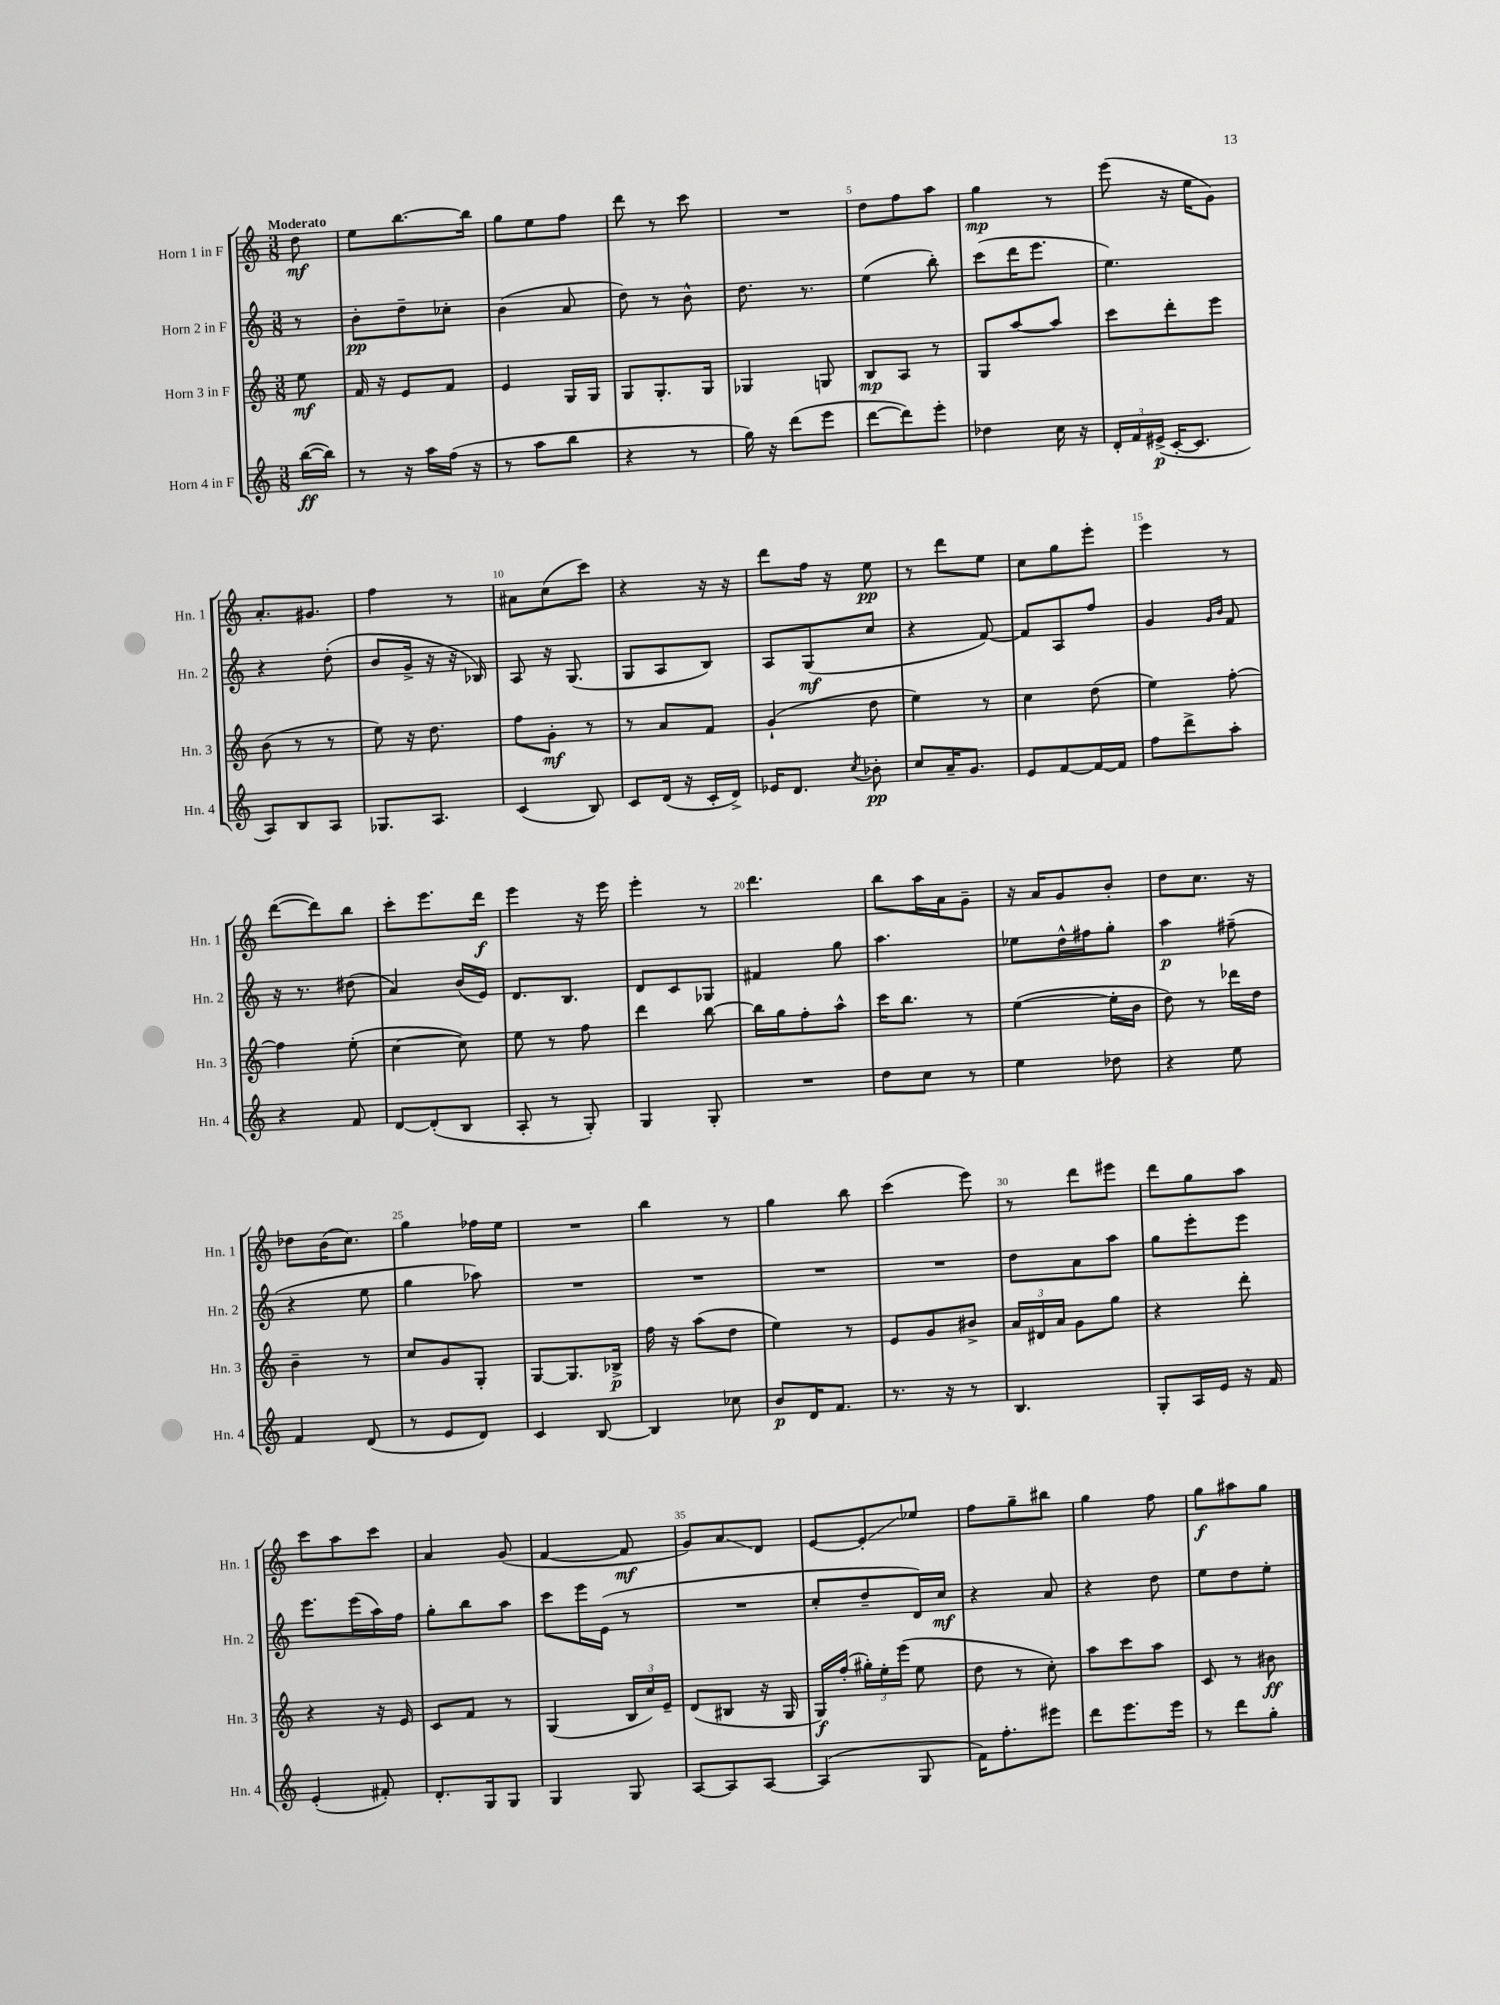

**kern	**kern	**kern	**kern
*staff4	*staff3	*staff2	*staff1
*clefG2	*clefG2	*clefG2	*clefG2
*k[]	*k[]	*k[]	*k[]
*M3/8	*M3/8	*M3/8	*M3/8
([16bb	8ee	8r	8dd
16bb])	.	.	.
=	=	=	=
8r	16f	8b'	8ee
.	16r	.	.
16r	8e	8dd~	[8.bb
16aa	.	.	.
(16ff	8f	8cc-'	.
16r	.	.	16bb]
=	=	=	=
8r	4e	(4b	8gg
8aa	.	.	8ee
8bb	16G	8a	8ff
.	16G	.	.
=	=	=	=
4r	8G	8dd)	8ddd
.	8.G'	8r	8r
8r	.	8b^^	8ccc
.	16G	.	.
=	=	=	=
16gg)	4G-	8.dd	4.r
16r	.	.	.
(8ddd	.	.	.
.	.	8.r	.
8eee	8G	.	.
=	=	=	=
[8ddd	8B	(4ee	8dd
8ddd])	8A	.	8ff
8eee'	8r	8bb')	8aa
=	=	=	=
4dd-	8G	(8ccc	4gg
.	[8aa	16ddd	.
.	.	8.eee	.
16cc	8aa]	.	8r
16r	.	.	.
=	=	=	=
24d'	8ccc	4.ee)	(8eee
24f	.	.	.
(24e#^	.	.	.
[16c'	8ddd'	.	16r
8.c]	.	.	16ee
.	8eee	.	8g)
=	=	=	=
8A)	(8b	4r	8.a'
8B	8r	.	.
.	.	.	8.g#
8A	8r	(8dd'	.
=	=	=	=
8.G-	8ee)	8b	4ff
.	16r	16g^	.
8.A	8.dd	16r	.
.	.	16r	8r
.	.	16B-)	.
=	=	=	=
(4c	8ff	8A	8a#
.	8g'	16r	(8cc
.	.	(8.G	.
8B)	8r	.	8ccc)
=	=	=	=
8c	8r	8G	4r
(16d	8a	8A	.
16r	.	.	.
16c'	8f	8B)	16r
16d^)	.	.	16r
=	=	=	=
16e-	(4g`	8A	8ddd
8.d	.	.	.
.	.	(8G	16ff
.	.	.	16r
8qcc	.	.	.
8b-'	8dd	8cc	8ee
=	=	=	=
8cc	4ee)	4r	8r
16a~	.	.	8ddd
8.g	.	.	.
.	8r	[8f)	8ee
=	=	=	=
8e	4cc	8f]	8cc
[8f	.	8A	8gg
16f_	(8dd	8ff	8eee'
16f]	.	.	.
=	=	=	=
8ff	4ee)	4g	4eee
8ddd^	.	.	.
.	.	16qqg	.
.	.	16qqb	.
8aa'	[8ff'	8f	8r
=	=	=	=
4r	4ff]	16r	([8ddd
.	.	8.r	.
.	.	.	8ddd])
8f	(8ee'	(8dd#	8bb
=	=	=	=
[8d	[4cc	4a)	8ccc'
(8d']	.	.	8.eee
8B	8cc])	(16b	.
.	.	16e)	16ddd
=	=	=	=
8A'	8ee	8.d	4eee
8r	8r	.	.
.	.	8.B	.
8G')	8ff	.	16r
.	.	.	16eee
=	=	=	=
4G	4ddd	8d	4eee'
.	.	8c	.
8G'	[8bb	8G-	8r
=	=	=	=
4.r	16bb]	4f#	4.ddd
.	16gg	.	.
.	8ff'	.	.
.	8aa^^	8gg	.
=	=	=	=
8dd	16ccc	4.aa	8bb
.	8.bb	.	.
8cc	.	.	16aa
.	.	.	16a
8r	8r	.	8g~
=	=	=	=
4ee	([4ee	8ee-	16r
.	.	.	16a
.	.	16dd^^	8g
.	.	16ff#	.
8dd-	16ee']	8gg'	8b'
.	16b	.	.
=	=	=	=
4r	8dd)	4aa	8dd
.	8r	.	8.cc
8ee	16ddd-	(8ff#~	.
.	16dd	.	16r
=	=	=	=
4f	4b~	4r	8dd-
.	.	.	(16b
.	.	.	8.cc)
(8d	8r	8ee	.
=	=	=	=
8r	8cc	4gg	4gg
8e	8g	.	.
8d)	8G'	8aa-)	16ff-
.	.	.	16ee
=	=	=	=
4c	[8G	4.r	4.r
.	8.G]	.	.
[8B	.	.	.
.	16B-^	.	.
=	=	=	=
4B]	16ff	4.r	4bb
.	16r	.	.
.	(8aa	.	.
8cc-	8dd	.	8r
=	=	=	=
8b	4ee)	4.r	4gg
16d	.	.	.
8.f	.	.	.
.	8r	.	8bb
=	=	=	=
8.r	8e	4.r	(4ccc
.	8g	.	.
16r	.	.	.
8r	8b#^	.	8eee)
=	=	=	=
4.B	24a	8dd	8r
.	24d#	.	.
.	24a	.	.
.	8g	8a	8ddd
.	8gg	8aa	8eee#
=	=	=	=
8G'	4r	8gg	8ddd
16A	.	8eee'	8gg
16e	.	.	.
16r	8ddd'	8eee	8aa
16f	.	.	.
=	=	=	=
(4e'	4r	8.eee	8ccc
.	.	.	8aa
.	.	(16eee	.
8f#')	16r	16aa)	8ccc
.	16e	16ff	.
=	=	=	=
8.d'	8c	8gg'	4a
.	8f	8bb	.
16G	.	.	.
8G	8r	8aa	(8g
=	=	=	=
4G	(4G	8ccc	[4f
.	.	16eee	.
.	.	(16e	.
8G	24B	8r	8f]
.	24cc)	.	.
.	24e~	.	.
=	=	=	=
[8A	(8d	4.r	8g)
8A]	8B#	.	8a
[8A	16r	.	8d
.	16G	.	.
=	=	=	=
(4A]	16G)	8cc'	[8e
.	(16ff'	.	.
.	24gg#')	8dd~	8e']
.	24ee'	.	.
.	(24eee	.	.
8G	8ee	16d)	8ee-
.	.	16cc	.
=	=	=	=
16f)	8dd	4r	8ff
8.ff'	.	.	.
.	8r	.	8gg~
8eee#	8cc')	8a	8bb#
=	=	=	=
8ddd	8aa	4r	4gg
8.eee	8ccc	.	.
.	8aa	8dd	8ff
16eee	.	.	.
=	=	=	=
8r	8c	8ee	8gg
8ddd	8r	8dd	8aa#
8gg'	8b#	8ee'	8gg
==	==	==	==
*-	*-	*-	*-
